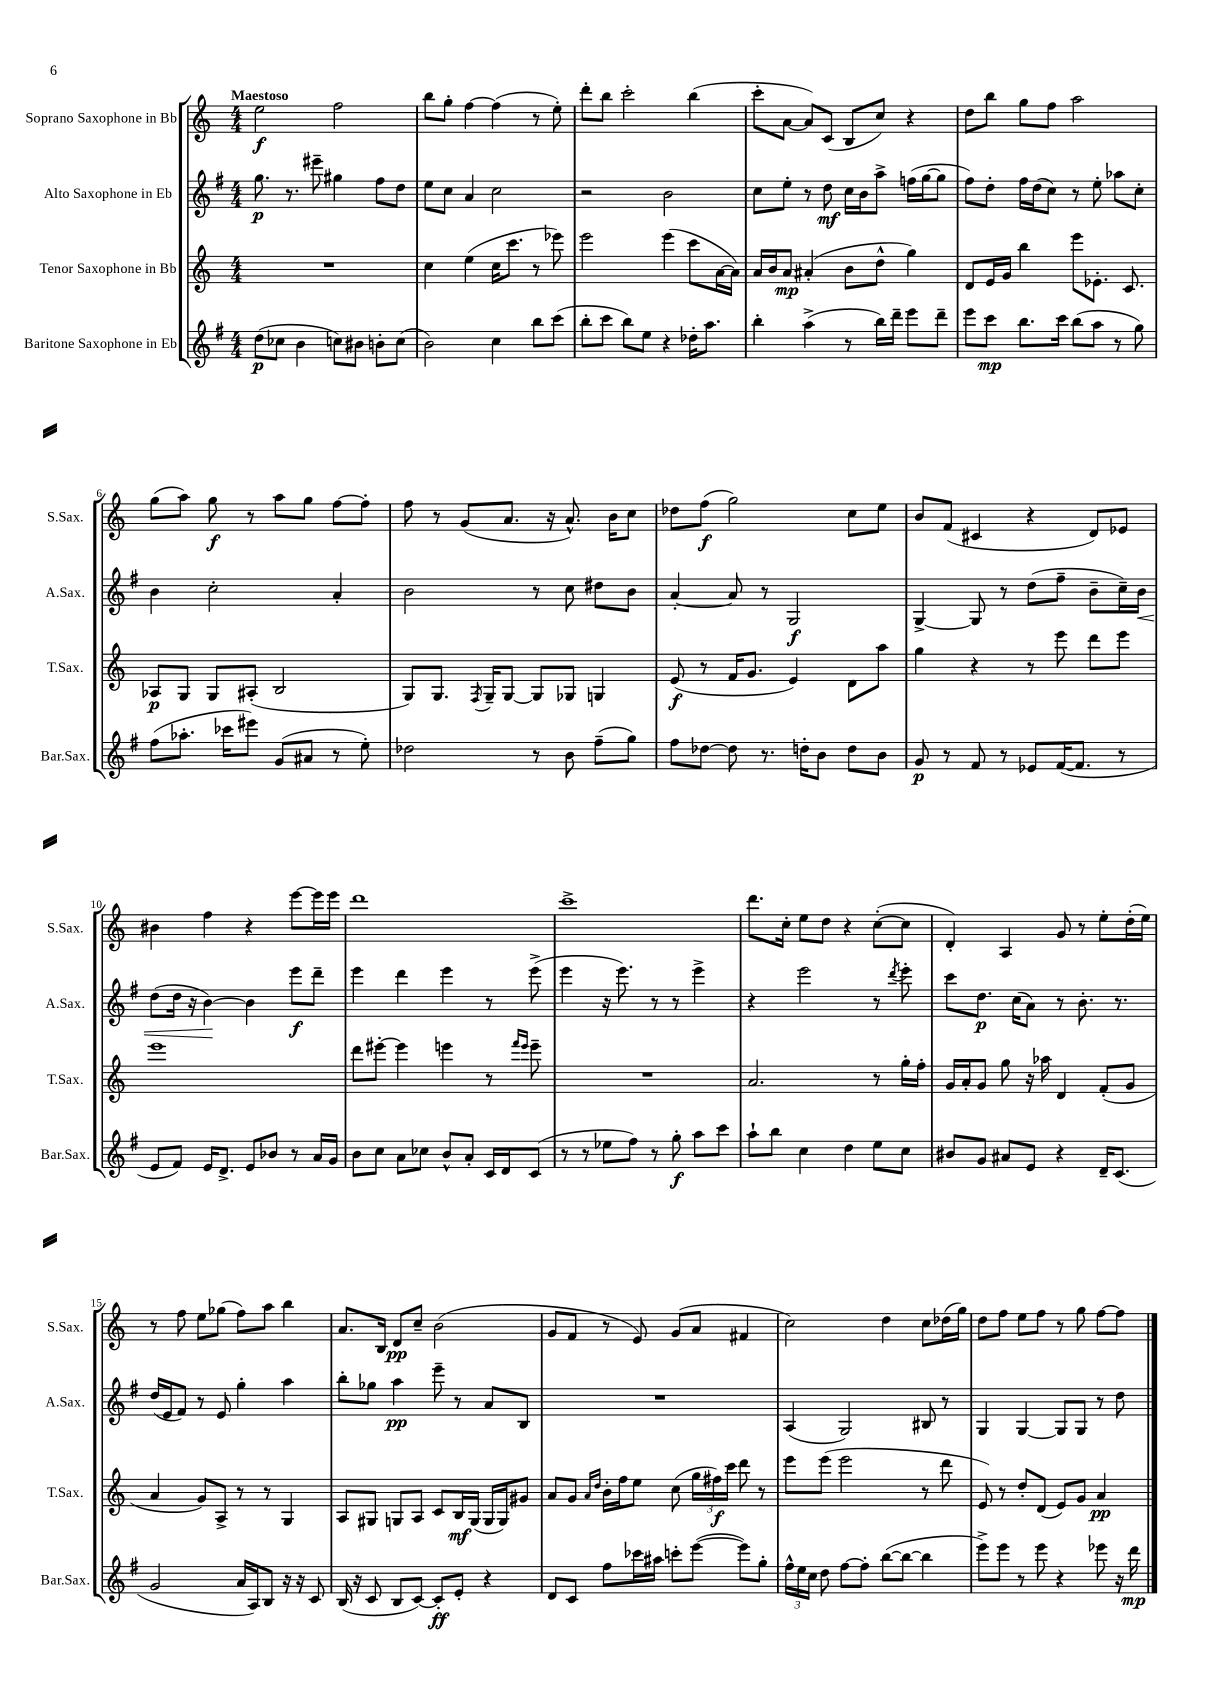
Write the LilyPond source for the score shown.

<<
\new StaffGroup <<
\new Staff = "s0" \with { instrumentName = "Soprano Saxophone in Bb" shortInstrumentName = "S.Sax." } {
    \clef treble \key c \major \numericTimeSignature \time 4/4 \tempo "Maestoso"
    \autoBeamOff e''2\f f''2 |
    b''8[ g''8]-. f''4~ f''4( r8 e''8-.) |
    d'''8[-. b''8] c'''2-. b''4( |
    c'''8[-. a'8]~ a'8[) c'8]( b8[ c''8]) r4 |
    d''8[ b''8] g''8[ f''8] a''2 |
    g''8[( a''8]) g''8\f r8 a''8[ g''8] f''8[~ f''8]-. |
    f''8 r8 g'8[( a'8.] r16 a'8.-^) b'16[ c''8] |
    des''8[ f''8]\f( g''2) c''8[ e''8] |
    b'8[ f'8]( cis'4 r4 d'8[) ees'8] |
    bis'4 f''4 r4 e'''8[~ e'''16 e'''16] |
    d'''1 |
    c'''1-> |
    d'''8.[ c''16]-. e''8[ d''8] r4 c''8[~-.( c''8] |
    d'4-.) a4 g'8 r8 e''8[-. d''16-.( e''16]) |
    r8 f''8 e''8[ ges''8]( f''8[) a''8] b''4 |
    a'8.[ b16] d'8[\pp c''8]-- b'2( |
    g'8[ f'8] r8 e'8) g'8[( a'8] fis'4 |
    c''2) d''4 c''8[ des''16( g''16]) |
    d''8[ f''8] e''8[ f''8] r8 g''8 f''8[~ f''8] \bar "|." |
}
\new Staff = "s1" \with { instrumentName = "Alto Saxophone in Eb" shortInstrumentName = "A.Sax." } {
    \clef treble \key g \major \numericTimeSignature \time 4/4
    \autoBeamOff g''8.\p r8. eis'''8-- gis''4 fis''8[ d''8] |
    e''8[ c''8] a'4 c''2 |
    r2 b'2 |
    c''8[ e''8]-. r8 d''8\mf c''16[ b'16 a''8]-> f''16[( g''16~ g''8] |
    fis''8[) d''8]-. fis''16[ d''16( c''8]) r8 e''8-. aes''8[ c''8]-. |
    b'4 c''2-. a'4-. |
    b'2 r8 c''8 dis''8[ b'8] |
    a'4~-. a'8 r8 g2\f |
    g4~-> g8 r8 d''8[( fis''8]-- b'8[-- c''16--) b'16]\< |
    d''8[( d''16] r16 b'4~\!) b'4 e'''8[\f d'''8]-- |
    e'''4 d'''4 e'''4 r8 e'''8->( |
    e'''4 r16 e'''8.) r8 r8 e'''4-> |
    r4 e'''2 r8 \acciaccatura { d'''8 } e'''8-. |
    c'''8[ d''8.]\p c''16[( a'8]) r8 b'8.-. r8. |
    d''16[( e'16 fis'8]) r8 e'8 g''4-. a''4 |
    b''8[-. ges''8] a''4\pp e'''8-- r8 a'8[ b8] |
    R1 |
    a4( g2) bis8 r8 |
    g4 g4~ g8[ g8] r8 d''8 \bar "|." |
}
\new Staff = "s2" \with { instrumentName = "Tenor Saxophone in Bb" shortInstrumentName = "T.Sax." } {
    \clef treble \key c \major \numericTimeSignature \time 4/4
    \autoBeamOff R1 |
    c''4 e''4( c''16[ c'''8.] r8 ees'''8) |
    e'''2 e'''4( c'''8[ a'16~ a'16]) |
    a'16[ b'16 a'8]\mp ais'4-.( b'8[ d''8]-^ g''4) |
    d'8[ e'16 g'16] b''4 e'''8[ ees'8.]-. c'8. |
    aes8[\p g8] g8[ ais8]-.( b2 |
    g8[) g8.] \acciaccatura { f8 } g16[-- g8]~ g8[ ges8] g4 |
    e'8\f( r8 f'16[ g'8.] e'4) d'8[ a''8] |
    g''4 r4 r8 e'''8 d'''8[ e'''8] |
    e'''1 |
    d'''8[ eis'''8]~-. eis'''4 e'''4 r8 \grace { f'''16[ e'''16] } e'''8-- |
    R1 |
    a'2. r8 g''16[-. f''16]-. |
    g'16[ a'16-. g'8] g''8 r16 aes''16 d'4 f'8[-.( g'8] |
    a'4 g'8[) a8]-> r8 r8 g4 |
    a8[ gis8] g8[ a8] c'8[ b16\mf g16]( g16[ g16) gis'8] |
    a'8[ g'8] \grace { a'16[ d''16] } b'16[-. f''16 e''8] c''8( \tuplet 3/2 { g''16[ fis''16\f) c'''16] } d'''8 r8 |
    e'''8[ e'''8]( e'''2 r8 d'''8 |
    e'8) r8 d''8[-. d'8]( e'8[) g'8] a'4\pp \bar "|." |
}
\new Staff = "s3" \with { instrumentName = "Baritone Saxophone in Eb" shortInstrumentName = "Bar.Sax." } {
    \clef treble \key g \major \numericTimeSignature \time 4/4
    \autoBeamOff d''8[\p( ces''8] b'4 c''8[) bis'8] b'8[-. c''8]( |
    b'2) c''4 b''8[ c'''8]( |
    b''8[-. c'''8] b''8[) e''8] r4 des''16[-. a''8.] |
    b''4-. a''4->( r8 b''16[) d'''16]-- e'''8[ d'''8]-- |
    e'''8[ c'''8]\mp b''8.[ c'''16] b''8[( a''8] r8 g''8) |
    fis''8[( aes''8.]-. ces'''16[ eis'''8]) g'8[( ais'8] r8 e''8-.) |
    des''2 r8 b'8 fis''8[--( g''8]) |
    fis''8[ des''8]~ des''8 r8. d''16[-. b'8] d''8[ b'8] |
    g'8\p r8 fis'8 r8 ees'8[ fis'16~( fis'8.] r8 |
    e'8[ fis'8]) e'16[ d'8.]-> e'8[ bes'8] r8 a'16[ g'16] |
    b'8[ c''8] a'8[ ces''8] b'8[-^ a'8]-. c'16[ d'16 c'8]( |
    r8 r8 ees''8[ fis''8]) r8 g''8-.\f a''8[ c'''8] |
    a''8[-! b''8] c''4 d''4 e''8[ c''8] |
    bis'8[ g'8] ais'8[ e'8] r4 d'16[-- c'8.]( |
    g'2 a'16[ a16) b8] r16 r16 c'8 |
    b16( r16 c'8 b8[ c'8]~) c'8[-.\ff e'8]-. r4 |
    d'8[ c'8] fis''8[ ces'''16 ais''16] c'''8[-. e'''8]~( e'''8[) g''8]-. |
    \tuplet 3/2 { fis''16[-^ e''16 c''16] } d''8 fis''8[~ fis''8]-. b''8[~( b''8]~ b''4 |
    e'''8[->) e'''8] r8 e'''8 r4 ees'''8 r16 d'''16\mp \bar "|." |
}
>>
>>
